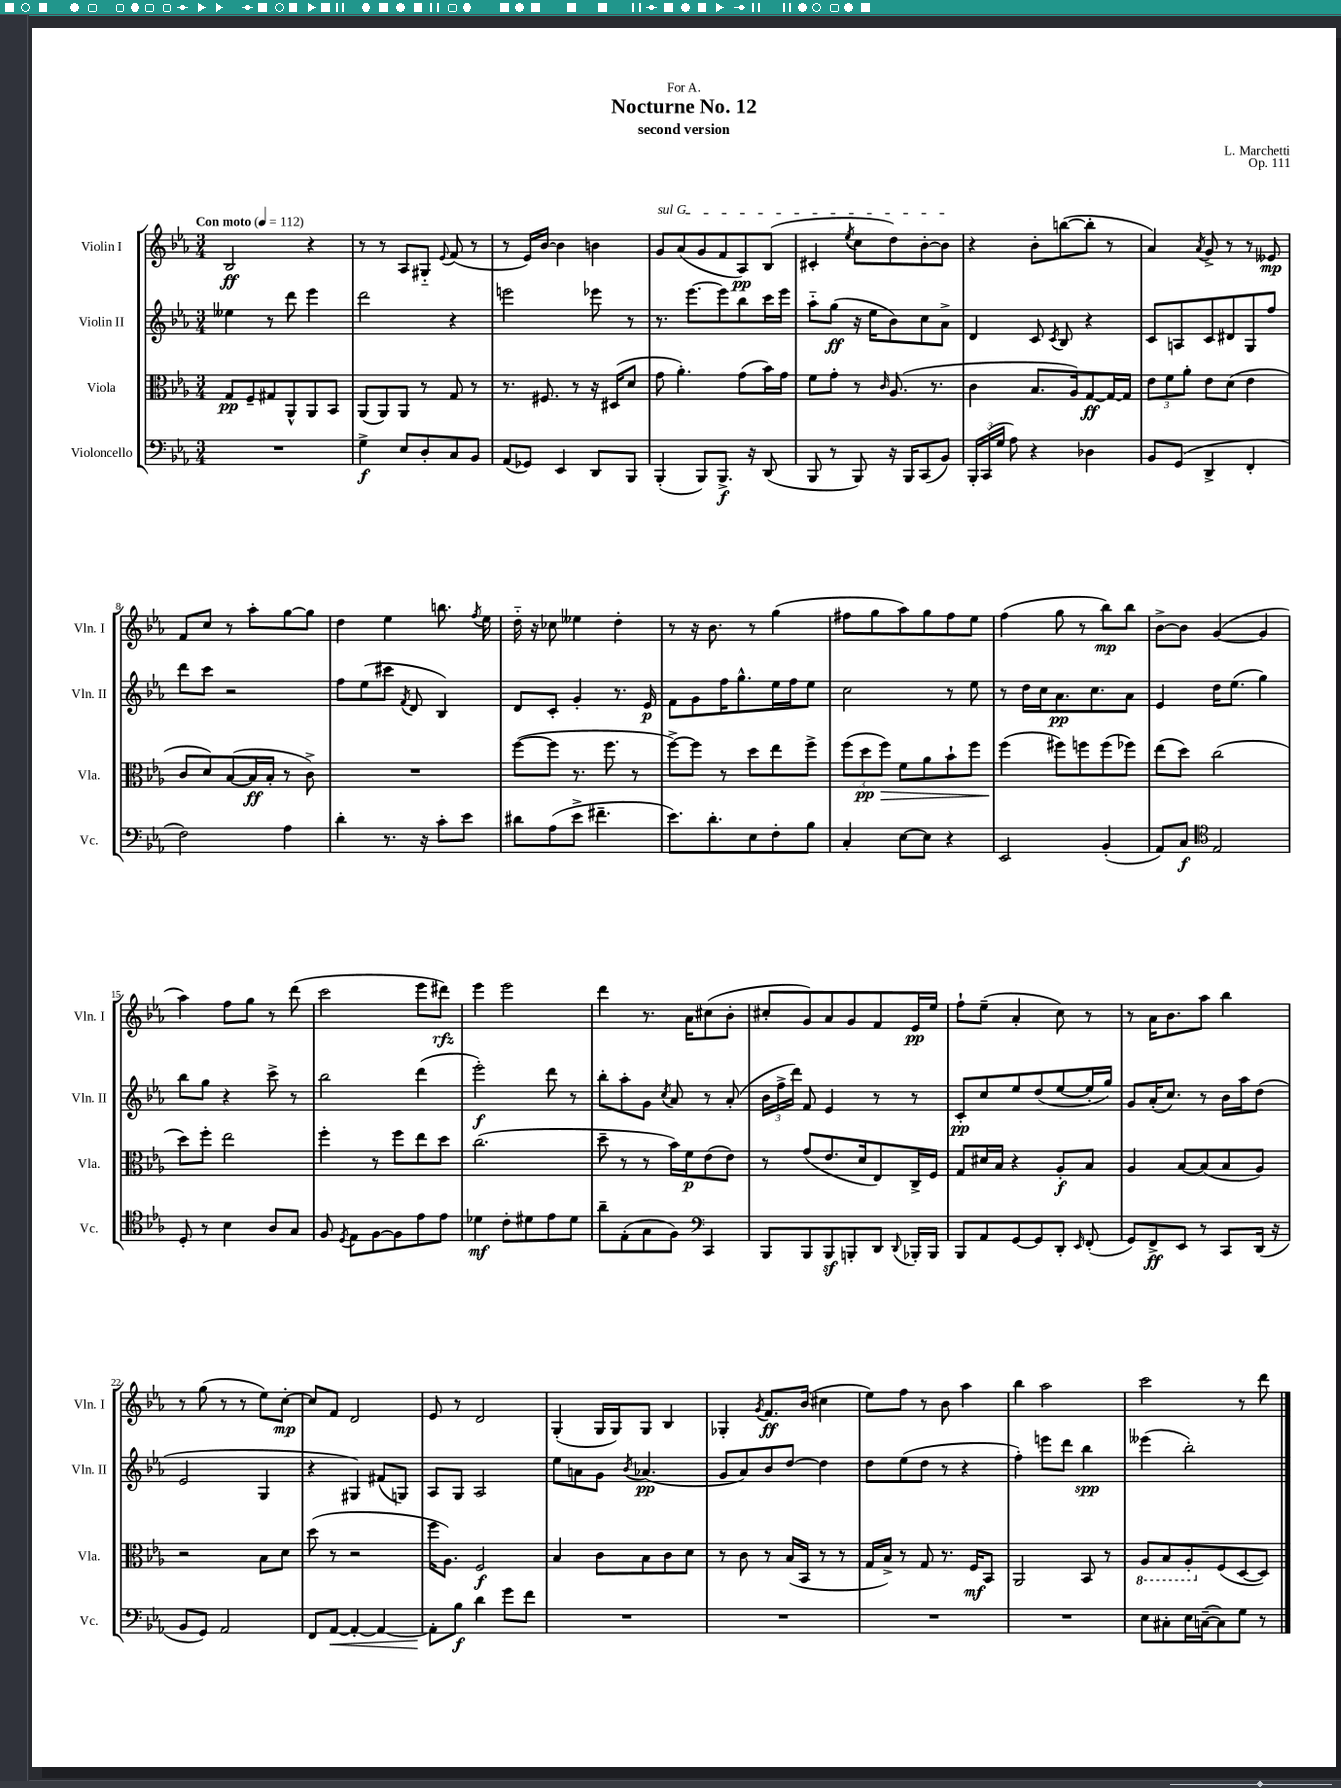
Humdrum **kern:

**kern	**dynam	**kern	**dynam	**kern	**dynam	**kern	**dynam
*part4	*part4	*part3	*part3	*part2	*part2	*part1	*part1
*staff4	*staff4	*staff3	*staff3	*staff2	*staff2	*staff1	*staff1
*I"Violoncello	*	*I"Viola	*	*I"Violin II	*	*I"Violin I	*
*I'Vc.	*	*I'Vla.	*	*I'Vln. II	*	*I'Vln. I	*
*clefF4	*	*clefC3	*	*clefG2	*	*clefG2	*
*k[b-e-a-]	*	*k[b-e-a-]	*	*k[b-e-a-]	*	*k[b-e-a-]	*
*M3/4	*	*M3/4	*	*M3/4	*	*M3/4	*
*MM112	*	*MM112	*	*MM112	*	*MM112	*
=1	=1	=1	=1	=1	=1	=1	=1
!	!	!	!	!	!	!LO:TX:a:B:t=Con moto	!
2.r	.	8G/L	pp	4ee--X\	.	2B-/	ff
.	.	8F~/	.	.	.	.	.
.	.	8G#X/	.	8r	.	.	.
.	.	8AA-^^/	.	8ddd\	.	.	.
.	.	8AA-/	.	4eee-\	.	4r	.
.	.	8BB-/J	.	.	.	.	.
=2	=2	=2	=2	=2	=2	=2	=2
4G^\	f	(8AA-/L	.	2ddd\	.	8r	.
.	.	8AA-/)	.	.	.	8r	.
8E-/L	.	8AA-/J	.	.	.	8A-/L	.
8D'/	.	8r	.	.	.	8G#X/J	.
.	.	.	.	.	.	8qqe-/	.
8C/	.	8G/	.	4r	.	(8f/	.
8BB-/J	.	8r	.	.	.	8r	.
=3	=3	=3	=3	=3	=3	=3	=3
(8AA-/L	.	8.r	.	2eeen\	.	8r	.
8GG-X/J)	.	.	.	.	.	16e-/LL)	.
.	.	8.F#X/	.	.	.	[16b-/JJ	.
4EE-/	.	.	.	.	.	4b-\]	.
.	.	8r	.	.	.	.	.
8DD/L	.	16r	.	8eee-X\	.	4bn\	.
.	.	(16D#X/KL	.	.	.	.	.
8BBB-/J	.	8d/J	.	8r	.	.	.
=4	=4	=4	=4	=4	=4	=4	=4
!	!	!	!	!	!	!LO:TX:a:i:t=sul G	!
(4BBB-'/	.	8g\	.	8.r	.	8g/L	.
.	.	4.a-'\)	.	.	.	(8a-/	.
.	.	.	.	[8.eee-\L	.	.	.
8BBB-/L)	.	.	.	.	.	8g/	.
8.BBB-^/J	f	.	.	8eee-\]	.	8f/	.
.	.	(8g\L	.	8bb-\	.	8A-/)	pp
16r	.	.	.	.	.	.	.
(8DD/	.	16b-\L)	.	16ccc\L	.	(8B-/J	.
.	.	16g\JJ	.	16eee-\JJ	.	.	.
=5	=5	=5	=5	=5	=5	=5	=5
8BBB-/	.	8f\L	.	8aa-\L	.	4c#X'/	.
8r	.	8g'\J	.	(8gg\J	ff	.	.
.	.	.	.	.	.	8qee-/	.
8BBB-/)	.	8r	.	16r	.	8cc\L	.
.	.	.	.	16ee-\KL	.	.	.
.	.	16qqc/	.	.	.	.	.
16r	.	(8.A-/	.	8b-\)	.	8dd\)	.
16BBB-/KL	.	.	.	.	.	.	.
(8CC/	.	.	.	8cc\	.	[8b-'\	.
.	.	8.r	.	.	.	.	.
8BB-/J)	.	.	.	8a-^\J	.	8b-\J]	.
=6	=6	=6	=6	=6	=6	=6	=6
24BBB-'/LL	.	4c\	.	4d/	.	4r	.
(24CC/	.	.	.	.	.	.	.
24G/JJ	.	.	.	.	.	.	.
8A-\)	.	.	.	.	.	.	.
4r	.	8.B-/L	.	8c/	.	8b-'\L	.
.	.	.	.	8qc/	.	.	.
.	.	.	.	8B-/	.	([8bbn\	.
.	.	16A-/k)	.	.	.	.	.
4D-X\	.	[8G/	ff	4r	.	8bb'\J]	.
.	.	16G/L_	.	.	.	8r	.
.	.	16G/JJ]	.	.	.	.	.
=7	=7	=7	=7	=7	=7	=7	=7
8BB-/L	.	12e-\L	.	8c/L	.	4a-/)	.
.	.	12f\	.	.	.	.	.
(8GG/J	.	.	.	8An/	.	.	.
.	.	12a-'\J	.	.	.	.	.
.	.	.	.	.	.	8qa-/	.
4DD^/	.	8e-\L	.	8c/	.	8g^/	.
.	.	(8d\J	.	8d#X/	.	8r	.
4FF'/	.	4e-\	.	8G/	.	8r	.
.	.	.	.	8ff/J	.	8e--X/	mp
!!LO:LB:g=z
=8	=8	=8	=8	=8	=8	=8	=8
2F\)	.	8c/L	.	8ddd\L	.	8f/L	.
.	.	8d/)	.	8ccc\J	.	8cc/J	.
.	.	([8B-/	.	2r	.	8r	.
.	.	16B-/L]	ff	.	.	8aa-'\L	.
.	.	16B-'/JJ	.	.	.	.	.
4A-\	.	8r	.	.	.	[8gg\	.
.	.	8c^\)	.	.	.	8gg\J]	.
=9	=9	=9	=9	=9	=9	=9	=9
4d'\	.	2.r	.	8ff\L	.	4dd\	.
.	.	.	.	(8ee-\	.	.	.
8.r	.	.	.	8ccc#X\J	.	4ee-\	.
.	.	.	.	8qf/	.	.	.
.	.	.	.	8d/	.	.	.
16r	.	.	.	.	.	.	.
8c'\L	.	.	.	4B-/)	.	8.bbn\	.
8e-\J	.	.	.	.	.	.	.
.	.	.	.	.	.	8qff/	.
.	.	.	.	.	.	16ee-\	.
=10	=10	=10	=10	=10	=10	=10	=10
8d#X\L	.	([8ff\L	.	8d/L	.	16dd\	.
.	.	.	.	.	.	16r	.
(8A-\	.	8ff\J]	.	8c'/J	.	8cc-X\	.
8e-^\J	.	8.r	.	4g'/	.	4ee--X\	.
4.f#X~\	.	.	.	.	.	.	.
.	.	8.ff\	.	.	.	.	.
.	.	.	.	8.r	.	4dd'\	.
.	.	8r	.	.	.	.	.
.	.	.	.	16e-/	p	.	.
=11	=11	=11	=11	=11	=11	=11	=11
8.e-\L)	.	[8ff^\L)	.	8f\L	.	8r	.
.	.	8ff\J]	.	8g\	.	16r	.
8.d'\	.	.	.	.	.	8.b-\	.
.	.	8r	.	16ff\K	.	.	.
.	.	.	.	8.gg^^\	.	.	.
8E-\	.	8dd\L	.	.	.	8r	.
8F'\	.	8ee-\	.	16ee-\L	.	(4gg\	.
.	.	.	.	16ff\J	.	.	.
8B-\J	.	8ff^\J	.	8ee-\J	.	.	.
=12	=12	=12	=12	=12	=12	=12	=12
4C'/	.	(12ff\L	.	2cc\	.	8ff#X\L	.
.	.	12dd\	pp	.	.	.	.
.	.	.	.	.	.	8gg\	.
!	!	!	!LO:HP:b	!	!	!	!
.	.	12ff\J)	>	.	.	.	.
[8E-\L	.	8f\L	.	.	.	8aa-\)	.
8E-\J]	.	8a-\	.	.	.	8gg\	.
4r	.	8b-`\	.	8r	.	8ff#\	.
.	.	8ff\J	.	8ee-\	.	8ee-\J	.
=13	=13	=13	=13	=13	=13	=13	=13
2EE-/	.	(4ff\	.	8r	.	(4ff\	.
.	.	.	.	16dd\LL	.	.	.
.	.	.	.	16cc\J	.	.	.
.	.	8ff#X\L)	]	8.a-\	pp	8gg\	.
.	.	8ffn\	.	.	.	8r	.
.	.	.	.	8.cc\	.	.	.
(4BB-'/	.	(8ff\	.	.	.	8bb-\L)	mp
.	.	8ff-X\J)	.	8a-\J	.	8bb-\J	.
=14	=14	=14	=14	=14	=14	=14	=14
8AA-/L)	.	(8ee-\L	.	4e-/	.	[8b-^\L	.
8C/J	f	8dd\J)	.	.	.	8b-\J]	.
*clefC4	*	*	*	*	*	*	*
2E-/	.	(2cc\	.	16dd\KL	.	([4g/	.
.	.	.	.	(8.ee-\J	.	.	.
.	.	.	.	4gg\)	.	4g/]	.
!!LO:LB:g=z
=15	=15	=15	=15	=15	=15	=15	=15
8D'/	.	8dd\L)	.	8bb-\L	.	4aa-\)	.
8r	.	8ff'\J	.	8gg\J	.	.	.
4B-\	.	2ee-\	.	4r	.	8ff\L	.
.	.	.	.	.	.	8gg\J	.
8A-/L	.	.	.	8ccc^\	.	8r	.
8G/J	.	.	.	8r	.	(8ddd\	.
=16	=16	=16	=16	=16	=16	=16	=16
8F/	.	4ff'\	.	2bb-\	.	2ccc\	.
8qD/	.	.	.	.	.	.	.
8E-\L	.	.	.	.	.	.	.
[8F\	.	8r	.	.	.	.	.
8F\]	.	8ff\L	.	.	.	.	.
8e-\	.	8ee-\	.	(4ddd\	.	8eee-\L	.
8e-\J	.	8dd\J	.	.	.	8ddd#X\J)	rfz
=17	=17	=17	=17	=17	=17	=17	=17
4d-X\	mf	(2.cc\	.	2eee-'\)	f	4eee-\	.
8c'\L	.	.	.	.	.	2eee-\	.
8d#X\	.	.	.	.	.	.	.
8e-\	.	.	.	8ddd\	.	.	.
8d#\J	.	.	.	8r	.	.	.
=18	=18	=18	=18	=18	=18	=18	=18
8a-~\L	.	8dd~\	.	8bb-'\L	.	4ddd\	.
(8E-'\	.	8r	.	8aa-'\	.	.	.
8G\	.	8r	.	8g\J	.	8.r	.
.	.	.	.	8qcc/	.	.	.
8F\J)	.	16b-\LL)	.	8a-/	.	.	.
.	.	16f\J	p	.	.	16a-\KL	.
*clefF4	*	*	*	*	*	*	*
4CC/	.	(8e-\	.	8r	.	(8cc#X\	.
.	.	8e-\J)	.	(8a-'/	.	8b-'\J	.
=19	=19	=19	=19	=19	=19	=19	=19
8BBB-/L	.	8r	.	24b-\LL	.	8cc#X'/L	.
.	.	.	.	24ff^\	.	.	.
.	.	.	.	24ddd\JJ)	.	.	.
8BBB-/	.	(8g/L	.	8f/	.	8g/)	.
8BBB-z/	.	8.e-/	.	4e-/	.	8a-/	.
8BBBn'/	.	.	.	.	.	8g/	.
.	.	16d/k	.	.	.	.	.
8DD/J	.	8E-/)	.	8r	.	8f/	.
8qqDD/	.	.	.	.	.	.	.
16BBB-X'/LL	.	16C^/L	.	8r	.	16e-/L	pp
16BBB-/JJ	.	16F/JJ	.	.	.	16ee-/JJ	.
=20	=20	=20	=20	=20	=20	=20	=20
8BBB-/L	.	8G/L	.	8c'/L	pp	8ff`\L	.
8AA-/	.	16d#X/L	.	8cc/	.	(8ee-~\J	.
.	.	16B-/JJ	.	.	.	.	.
[8GG/	.	4r	.	8ee-/	.	4a-'/	.
8GG/]	.	.	.	(8dd/	.	.	.
8DD'/J	.	8A-'/L	f	[8ee-/	.	8cc\)	.
16qqEE-/	.	.	.	.	.	.	.
(8FF'/	.	8B-/J	.	16ee-'/L]	.	8r	.
.	.	.	.	16gg/JJ)	.	.	.
=21	=21	=21	=21	=21	=21	=21	=21
8GG/L)	.	4A-/	.	8g/L	.	8r	.
8FF^/	ff	.	.	(16a-'/K	.	16a-\KL	.
.	.	.	.	8.cc/J)	.	8.b-\	.
8EE-/J	.	[8B-/L	.	.	.	.	.
8r	.	(8B-/]	.	8r	.	8aa-\J	.
8CC/L	.	8B-/	.	16b-\LL	.	4bb-\	.
.	.	.	.	16aa-\J	.	.	.
(16DD/Jk	.	8A-/J)	.	(8dd\J	.	.	.
16r	.	.	.	.	.	.	.
!!LO:LB:g=z
=22	=22	=22	=22	=22	=22	=22	=22
8BB-/L	.	2r	.	2e-/	.	8r	.
8GG/J)	.	.	.	.	.	(8gg\	.
2AA-/	.	.	.	.	.	8r	.
.	.	.	.	.	.	8r	.
.	.	8B-\L	.	4G/	.	8ee-\L)	.
.	.	8d\J	.	.	.	[8cc'\J	mp
=23	=23	=23	=23	=23	=23	=23	=23
8FF/L	.	(8dd\	.	4r	.	8cc/L]	.
!	!LO:HP:b	!	!	!	!	!	!
[8AA-/J	<	8r	.	.	.	8f/J	.
4AA-'/_	.	2r	.	4G#X/)	.	2d/	.
4AA-/_	.	.	.	(8f#X/L	.	.	.
.	.	.	.	8Gn/J)	.	.	.
=24	=24	=24	=24	=24	=24	=24	=24
8AA-'\L]	.	16ff\KL	.	8A-/L	.	8e-/	.
.	.	8.A-\J)	.	.	.	.	.
8B-\J	[ f	.	.	8G/J	.	8r	.
4d\	.	2F/	f	2A-/	.	2d/	.
8g\L	.	.	.	.	.	.	.
8f\J	.	.	.	.	.	.	.
=25	=25	=25	=25	=25	=25	=25	=25
2.r	.	4B-/	.	8ee-\L	.	(4G'/	.
.	.	.	.	8an\	.	.	.
.	.	8c\L	.	8g\J	.	16G/LL	.
.	.	.	.	.	.	16G/J)	.
.	.	.	.	8qb-/	.	.	.
.	.	8B-\	.	(4.a-X/	pp	8G/J	.
.	.	8c\	.	.	.	4B-/	.
.	.	8d\J	.	.	.	.	.
=26	=26	=26	=26	=26	=26	=26	=26
2.r	.	8r	.	8g/L	.	4G-X'/	.
.	.	8c\	.	8a-/)	.	.	.
.	.	.	.	.	.	8qg/	.
.	.	8r	.	8b-/	.	8.f/L	ff
.	.	(16B-/LL	.	[8dd/J	.	.	.
.	.	16BB-/JJ	.	.	.	(16b-/Jk	.
.	.	8r	.	4dd\]	.	4cc#X\	.
.	.	8r	.	.	.	.	.
=27	=27	=27	=27	=27	=27	=27	=27
2.r	.	16G/LL	.	8dd\L	.	8ee-\L)	.
.	.	16B-^/JJ)	.	.	.	.	.
.	.	8r	.	(8ee-\	.	8ff\J	.
.	.	8G/	.	8dd\J	.	8r	.
.	.	8.r	.	8r	.	8b-\	.
.	.	.	.	4r	.	4aa-\	.
.	.	16F/KL	mf	.	.	.	.
.	.	8BB-/J	.	.	.	.	.
=28	=28	=28	=28	=28	=28	=28	=28
2.r	.	2AA-/	.	4ff'\)	.	4bb-\	.
.	.	.	.	8eeen\L	.	2aa-\	.
.	.	.	.	8ddd\J	.	.	.
.	.	8BB-/	.	4bb-\	spp	.	.
.	.	8r	.	.	.	.	.
=29	=29	=29	=29	=29	=29	=29	=29
*	*	*8ba	*	*	*	*	*
8E-\L	.	8AA-/L	.	(4eee--X\	.	2ccc\	.
8C#X'\	.	8BB-/	.	.	.	.	.
16E-\L	.	8AA-'/	.	2bb-'\)	.	.	.
([16Cn~\J	.	.	.	.	.	.	.
*	*	*X8ba	*	*	*	*	*
8C\])	.	(8F/	.	.	.	.	.
8G\J	.	[8D/	.	.	.	8r	.
8r	.	8D/J])	.	.	.	8ddd\	.
==	==	==	==	==	==	==	==
*-	*-	*-	*-	*-	*-	*-	*-
